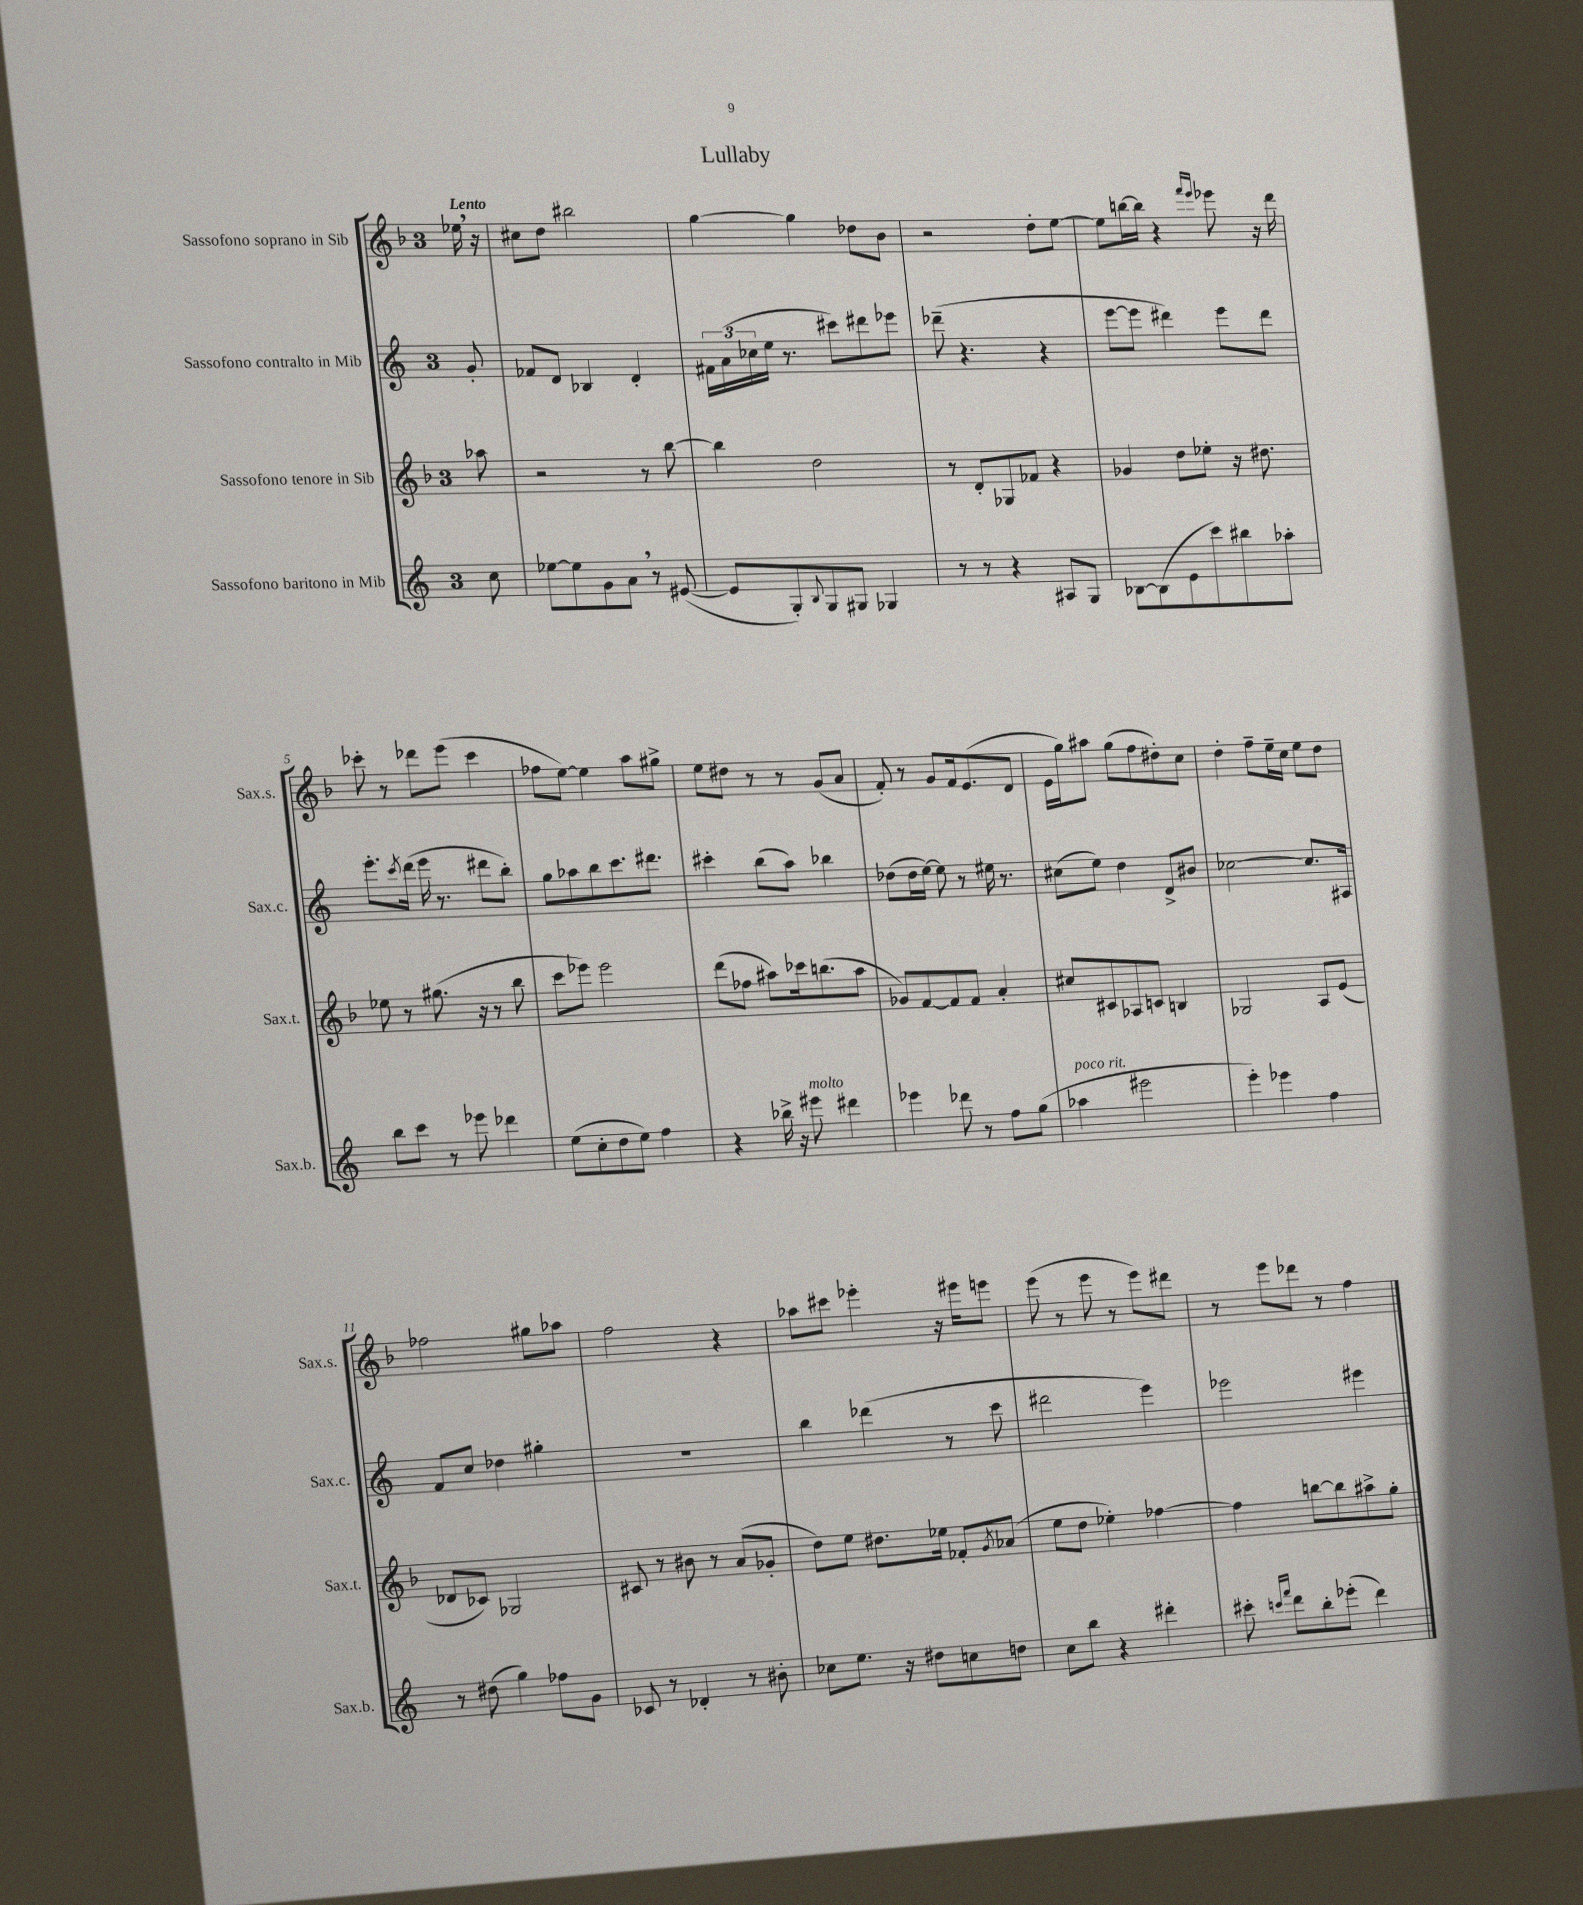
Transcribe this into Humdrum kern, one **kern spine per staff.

**kern	**kern	**kern	**kern
*part4	*part3	*part2	*part1
*staff4	*staff3	*staff2	*staff1
*I"Sassofono baritono in Mib	*I"Sassofono tenore in Sib	*I"Sassofono contralto in Mib	*I"Sassofono soprano in Sib
*I'Sax.b.	*I'Sax.t.	*I'Sax.c.	*I'Sax.s.
*clefG2	*clefG2	*clefG2	*clefG2
*k[]	*k[b-]	*k[]	*k[b-]
*M3/4	*M3/4	*M3/4	*M3/4
=	=	=	=
!	!	!	!LO:TX:a:B:t=Lento
8cc\	8aa-X\	8g'/	16ee-X,\
.	.	.	16r
=1	=1	=1	=1
[8ee-X\L	2r	8f-X/L	8cc#X\L
8ee-\]	.	8d/J	8dd\J
8g\	.	4B-X/	2bb#X\
8a,\J	.	.	.
8r	8r	4d'/	.
([8e#X/	[8bb-\	.	.
=2	=2	=2	=2
8e#/L]	4bb-\]	24f#X\LL	[4gg\
.	.	(24a\	.
.	.	24cc-X\	.
8G'/)	.	16ee\JJ	.
.	.	8.r	.
8qqB/	.	.	.
8G/	2dd\	.	4gg\]
8G#X/J	.	8ccc#X\L)	.
4G-X/	.	8ddd#X\	8dd-X\L
.	.	8eee-X\J	8b-\J
=3	=3	=3	=3
8r	8r	(8ddd-X~\	2r
8r	8d'/L	4.r	.
4r	8G-X/	.	.
.	8f-X/J	.	.
8A#X/L	4r	4r	8dd'\L
8G/J	.	.	[8ee\J
=4	=4	=4	=4
[8B-X\L	4g-X/	[8eee\L	8ee\L]
(8B-\]	.	8eee\J]	[16bbn\L
.	.	.	16bb\JJ]
8e\	8dd\L	4ddd#X\)	4r
8ccc\)	8ee-X'\J	.	.
.	.	.	16qqfff/LL
.	.	.	16qqeee/JJ
8bb#X\	16r	8eee\L	8eee-X\
.	8.dd#X\	.	.
8aa-X'\J	.	8ddd#\J	16r
.	.	.	16ddd\
!!LO:LB:g=z
=5	=5	=5	=5
8bb\L	8ee-X\	8.eee'\L	8ccc-X'\
8ccc\J	8r	.	8r
.	.	8qccc/	.
.	.	(16ddd\Jk	.
8r	(8.gg#X\	16eee\	8ddd-X\L
.	.	8.r	.
8eee-X\	.	.	(8eee\J
.	16r	.	.
4ddd-X\	8r	8ddd#X\L	4ccc-\
.	8bb-\	8bb'\J)	.
=6	=6	=6	=6
(8ee\L	8ccc\L	8gg\L	8ff-X\L
8cc'\	8eee-X\J)	8aa-X\	[8ee\J)
8dd\	2eee-\	8bb\	4ee\]
8ee\J)	.	8.ccc\	.
4ff\	.	.	8aa\L
.	.	8.ddd#X\J	.
.	.	.	8gg#X^\J
=7	=7	=7	=7
4r	(8ddd\L	4ccc#X'\	8ee\L
.	8ff-X\J	.	8dd#X\J
16bb-X^\	8aa#X\L)	(8bb\L	8r
16r	.	.	.
!LO:TX:a:i:t=molto	!	!	!
8eee#X\	16ccc-X\k	8aa\J)	8r
.	(8.bbn\	.	.
4ddd#X\	.	4bb-X\	(8g/L
.	8aa#\J	.	8a/J
=8	=8	=8	=8
4eee-X\	8g-X/L)	(8dd-X\L	8f'/)
.	[8f/	16dd-\L	8r
.	.	[16ee\JJ)	.
8ddd-X\	8f/]	8ee\]	8g/L
8r	8f/J	8r	16f/k
.	.	.	(8.e/
8ff\L	4a'/	16ee#X\	.
.	.	8.r	.
(8gg\J	.	.	8d/J
=9	=9	=9	=9
!LO:TX:a:i:t=poco rit.	!	!	!
4aa-X\	8cc#X/L	(8cc#X\L	16e\LL
.	.	.	16gg\J)
.	8c#X/	8ee\J)	8aa#X\J
2eee#X\	8A-X/	4dd\	(8gg\L
.	8cn/J	.	8ff\
.	4Bn/	8d^/L	8dd#X'\)
.	.	8b#X/J	8cc\J
=10	=10	=10	=10
4eee'\)	2G-X/	[2cc-X\	4dd'\
4eee-X\	.	.	8ff~\L
.	.	.	16ee~\L
.	.	.	16cc\JJ
4ff\	8A/L	8.cc-/L]	8ee\L
.	(8e/J	.	8dd\J
.	.	16A#X/Jk	.
!!LO:LB:g=z
=11	=11	=11	=11
8r	8d-X/L	8f/L	2ff-X\
(8dd#X\	8c-X/J)	8cc/J	.
4gg\)	2G-X/	4dd-X\	.
8ff-X\L	.	4gg#X'\	8gg#X\L
8g\J	.	.	8aa-X\J
=12	=12	=12	=12
8c-X/	8c#X/	2.r	2ff\
8r	8r	.	.
4d-X'/	8b#X\	.	.
.	8r	.	.
8r	(8a/L	.	4r
8b#X'\	8g-X'/J	.	.
=13	=13	=13	=13
8cc-X\L	8dd\L)	4bb\	8aa-X\L
8.ee\J	8ee\J	.	8ccc#X\J
.	8.dd#X\L	(4ddd-X\	4eee-X'\
16r	.	.	.
8dd#X\L	.	.	.
.	16ee-X\Jk	.	.
8ccn\	8f-X'/L	8r	16r
.	.	.	16eee#X\KL
.	8qg/	.	.
8ddn\J	(8a-X/J	8ccc\	8eeen\J
=14	=14	=14	=14
8cc\L	8ee\L	2ddd#X\	(8eee\
8bb\J	8dd\J	.	8r
4r	4ee-X'\)	.	8eee\
.	.	.	8r
4ddd#X'\	[4ff-X\	4eee\)	8eee\L)
.	.	.	8ddd#X\J
=15	=15	=15	=15
8ccc#X'\	4ff-\]	2eee-X\	8r
16qqcccn/LL	.	.	.
16qqfff/JJ	.	.	.
8ddd\L	.	.	8eee\L
8bb'\	[8bbn\L	.	8ddd-X\J
(8eee-X'\J	8bb\]	.	8r
4ddd\)	8aa#X^\	4eee#X\	4ff\
.	8gg'\J	.	.
==	==	==	==
*-	*-	*-	*-
